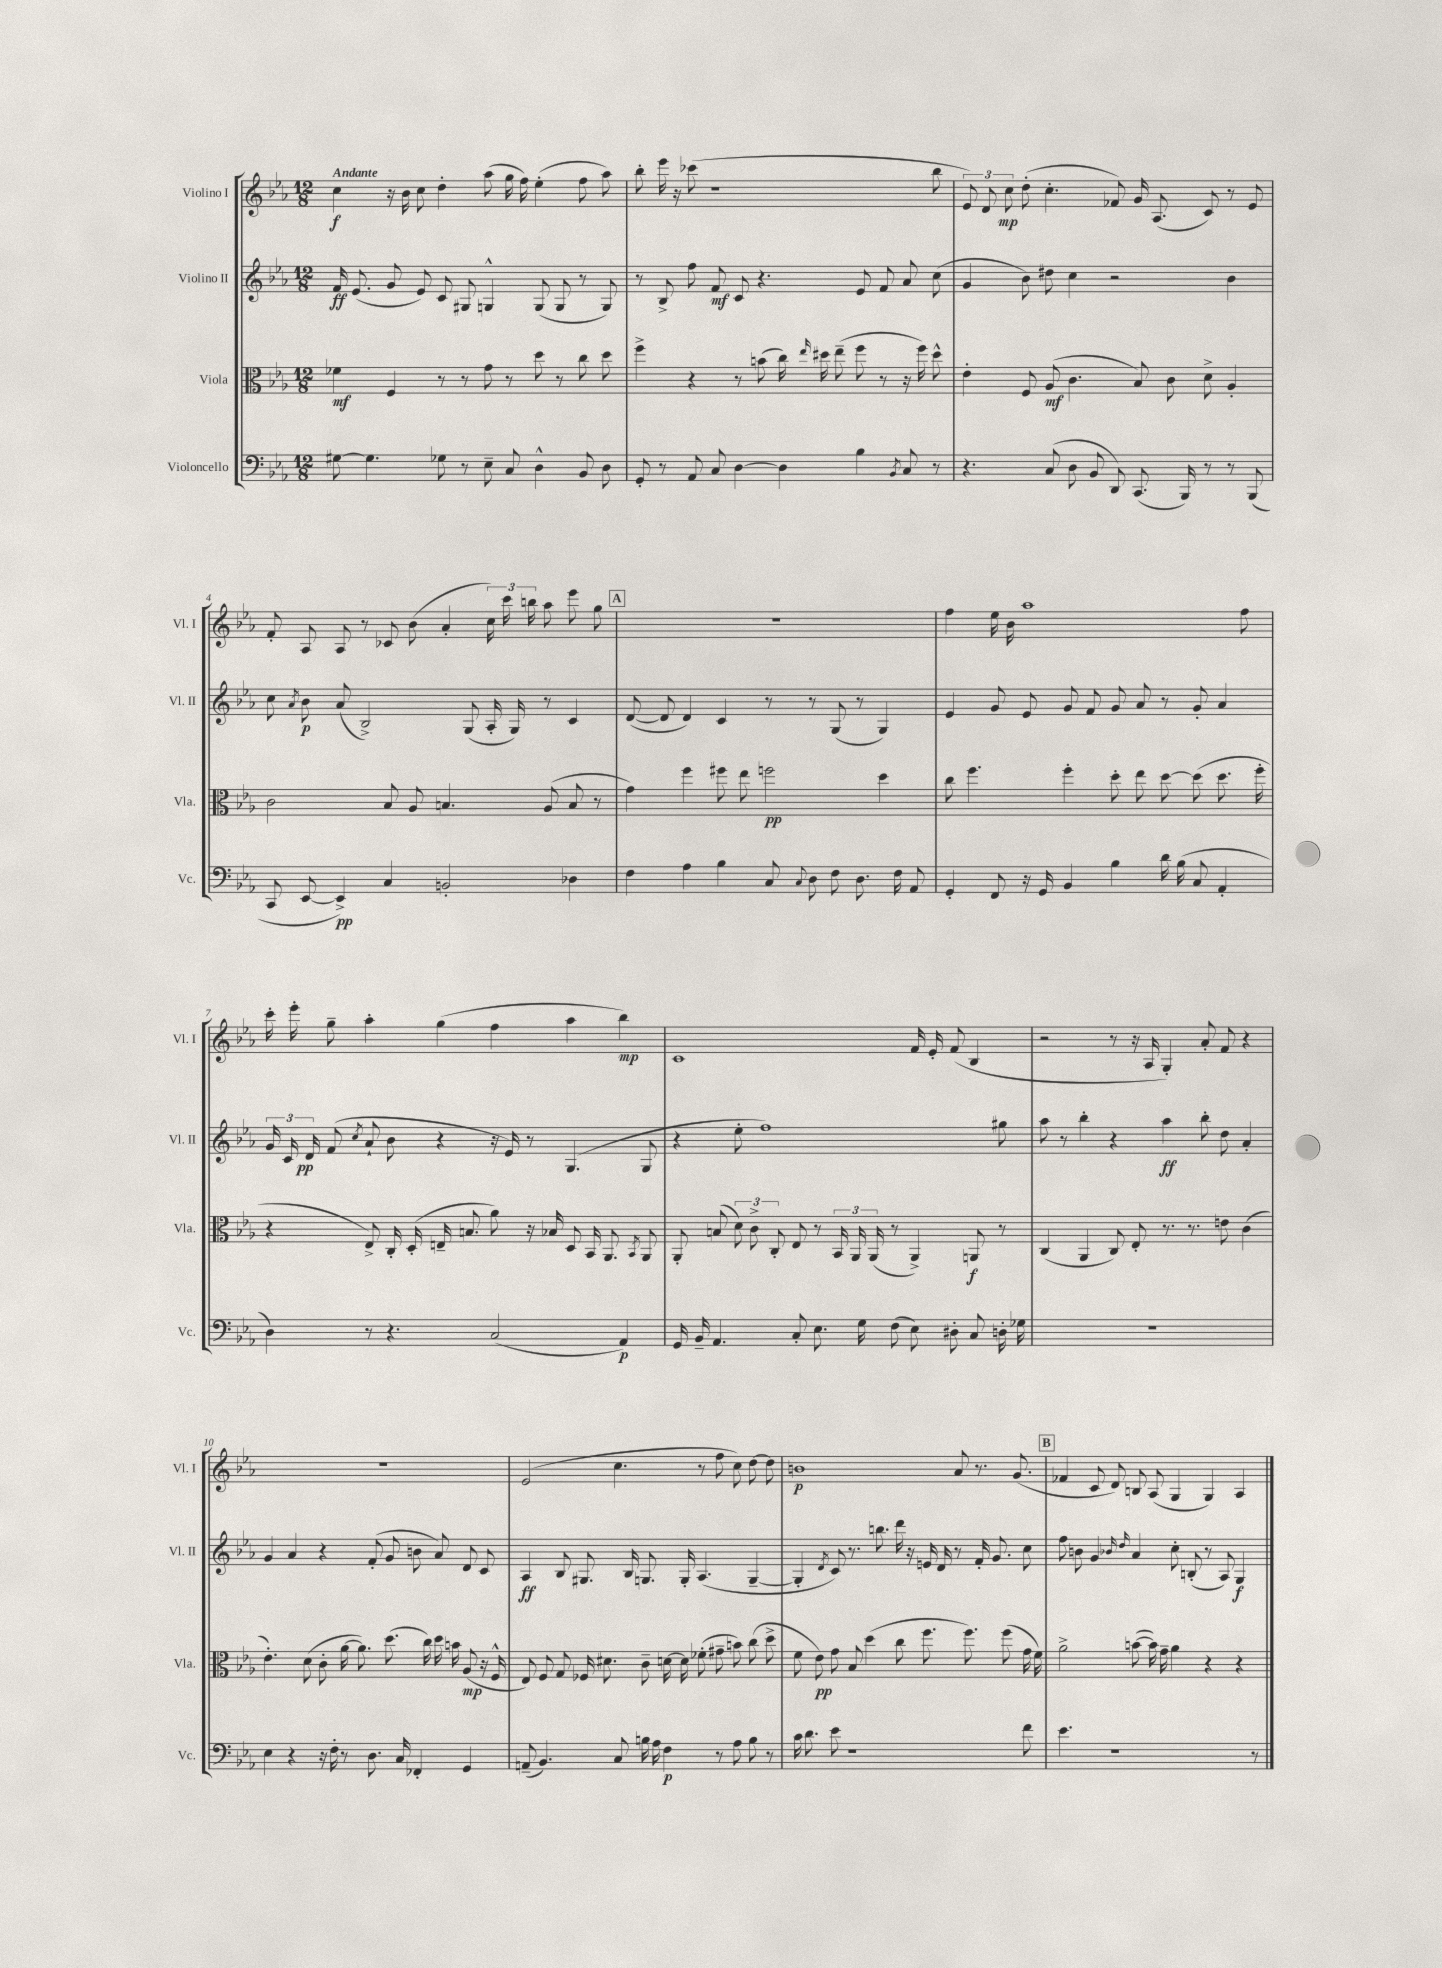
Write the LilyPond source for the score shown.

<<
\new StaffGroup <<
\new Staff = "s0" \with { instrumentName = "Violino I" shortInstrumentName = "Vl. I" } {
    \clef treble \key ees \major \numericTimeSignature \time 12/8 \tempo "Andante"
    \autoBeamOff c''4\f r16 bes'16 c''8 d''4-. aes''8( g''16 f''16) ees''4-.( f''8 aes''8) |
    bes''8-. ees'''16 r16 ces'''8( r1 bes''8 |
    \tuplet 3/2 { ees'8) d'8 c''8\mp } d''8-.( c''4.-. fes'8) g'16 aes8.( c'8) r8 ees'8 |
    f'8-. aes8 aes8 r8 ces'8 bes'8( aes'4-. \tuplet 3/2 { c''16) c'''16 b''16 } aes''8 ees'''8 g''8 |
    \mark \markup { \box "A" } R1. |
    f''4 ees''16 bes'16 aes''1 f''8 |
    c'''16-. ees'''16-. g''8-- aes''4-. g''4( f''4 aes''4 bes''4\mp) |
    c'1 f'16 ees'16-. f'8( bes4 |
    r2 r8 r16 aes16 g4-.) aes'8-. f'8 r4 |
    R1. |
    ees'2( c''4. r8 f''8 c''8) d''8~ d''8 |
    b'1\p aes'8 r8. g'8.( |
    \mark \markup { \box "B" } fes'4 c'8 d'8) b8 aes8( g4 g4) aes4 \bar "|." |
}
\new Staff = "s1" \with { instrumentName = "Violino II" shortInstrumentName = "Vl. II" } {
    \clef treble \key ees \major \numericTimeSignature \time 12/8
    \autoBeamOff f'16\ff ees'8.( g'8 ees'8) c'8 gis8 g4-^ g8( g8 r8 g8) |
    r8 bes8-> f''8 f'8\mf c'8 r4. ees'8 f'8 aes'8 c''8( |
    g'4 bes'8) dis''8 c''4 r2 bes'4 |
    c''8 \acciaccatura { aes'8 } bes'8\p aes'8( bes2->) g8( aes16-. g16) r8 c'4 |
    \mark \markup { \box "A" } d'8~( d'8 d'4) c'4 r8 r8 g8( r8 g4) |
    ees'4 g'8 ees'8 g'8 f'8 g'8 aes'8 r8 g'8-. aes'4 |
    \tuplet 3/2 { g'16 c'16 d'16\pp } f'8( \acciaccatura { c''8 } aes'8-! bes'8 r4 r16 ees'16) r8 g4.( g8 |
    r4 ees''8-. f''1) gis''8 |
    aes''8 r8 bes''4-. r4 aes''4\ff bes''8-. d''8 aes'4-. |
    g'4 aes'4 r4 f'8-.( g'8 b'8 aes'8) d'8 c'8 |
    aes4\ff bes8 gis8. bes16 g8. g16-. aes4.( g4~-- |
    g4-. \acciaccatura { d'8 } c'8) r8. b''8. d'''16 r16 e'16 d'16 r8 f'16-. g'8. c''8 |
    \mark \markup { \box "B" } f''8 b'8 g'4 \grace { bes'16 d''16 } aes'4 c''8-. b8-.( r8 aes8) g4\f \bar "|." |
}
\new Staff = "s2" \with { instrumentName = "Viola" shortInstrumentName = "Vla." } {
    \clef alto \key ees \major \numericTimeSignature \time 12/8
    \autoBeamOff fes'4\mf f4 r8 r8 g'8 r8 d''8 r8 c''8 d''8 |
    f''4-> r4 r8 b'8( c''16) \grace { ees''16 } dis''16 ees''8--( f''8 r8 r16 f''16) dis''8-^ |
    ees'4-. f8 aes8\mf( c'4. bes8) c'8 d'8-> aes4-. |
    c'2 bes8 aes8 b4. aes8( b8 r8 |
    \mark \markup { \box "A" } g'4) f''4 fis''8 ees''8 f''2\pp d''4 |
    c''8 f''4. f''4-. d''8-. ees''8 d''8~ d''8( d''8. f''16-. |
    r4 ees8->) c16-. d16-.( e16-- b8. aes'8) r16 bes16 d8 bes,16 aes,8. \acciaccatura { bes,8 } aes,8 |
    aes,8-. b8( \tuplet 3/2 { d'8) c'8-> c8-. } ees8 r8 \tuplet 3/2 { bes,16 aes,16 aes,16( } r8 aes,4->) a,8\f r8 |
    c4( aes,4 c8) ees8-. r8. r8. e'8 c'4( |
    ees'4.-.) d'8( c'8-. aes'16~ aes'8.) d''8.( c''16) d''16 b'16 aes8\mp( r16 f16-^ |
    ees8) f8 g8 fes16 dis'8. c'8-- d'16~ d'16 fes'8-.( gis'8-- b'8) c''8( d''8-> |
    f'8 ees'8\pp) g'8 bes8 d''4( c''8 f''8. f''8.) f''8( g'16 f'16) |
    \mark \markup { \box "B" } aes'2-> b'8~( b'16) g'16-- aes'4 r4 r4 \bar "|." |
}
\new Staff = "s3" \with { instrumentName = "Violoncello" shortInstrumentName = "Vc." } {
    \clef bass \key ees \major \numericTimeSignature \time 12/8
    \autoBeamOff gis8~ gis4. ges8 r8 ees8-- c8 d4-^ bes,8 d8 |
    g,8-. r8 aes,8 c8 d4~ d4 bes4 \acciaccatura { bes,8 } c8 r8 |
    r4. c8( d8 bes,8 d,8) c,8.( bes,,16) r8 r8 bes,,8( |
    c,8 ees,8~ ees,4->\pp) c4 b,2-. des4 |
    \mark \markup { \box "A" } f4 aes4 bes4 c8 \appoggiatura { c8 } d8 f8 d8. f16 aes,8 |
    g,4-. f,8 r16 g,16 bes,4 bes4 d'16 bes16( c8 aes,4-. |
    d4) r8 r4. c2( aes,4\p) |
    g,16 bes,16-- aes,4. c8-. ees8. g16 f8( ees8) dis8-. c8 d16-. ges16 |
    R1. |
    ees4 r4 r16 f16-. r8 d8. c16 fes,4-. g,4 |
    a,8--( bes,4.) c8 b16 aes16 f4\p r8 aes8 b8 r8 |
    c'16 d'8. ees'8 r1 f'8 |
    \mark \markup { \box "B" } ees'4. r1 r8 \bar "|." |
}
>>
>>
